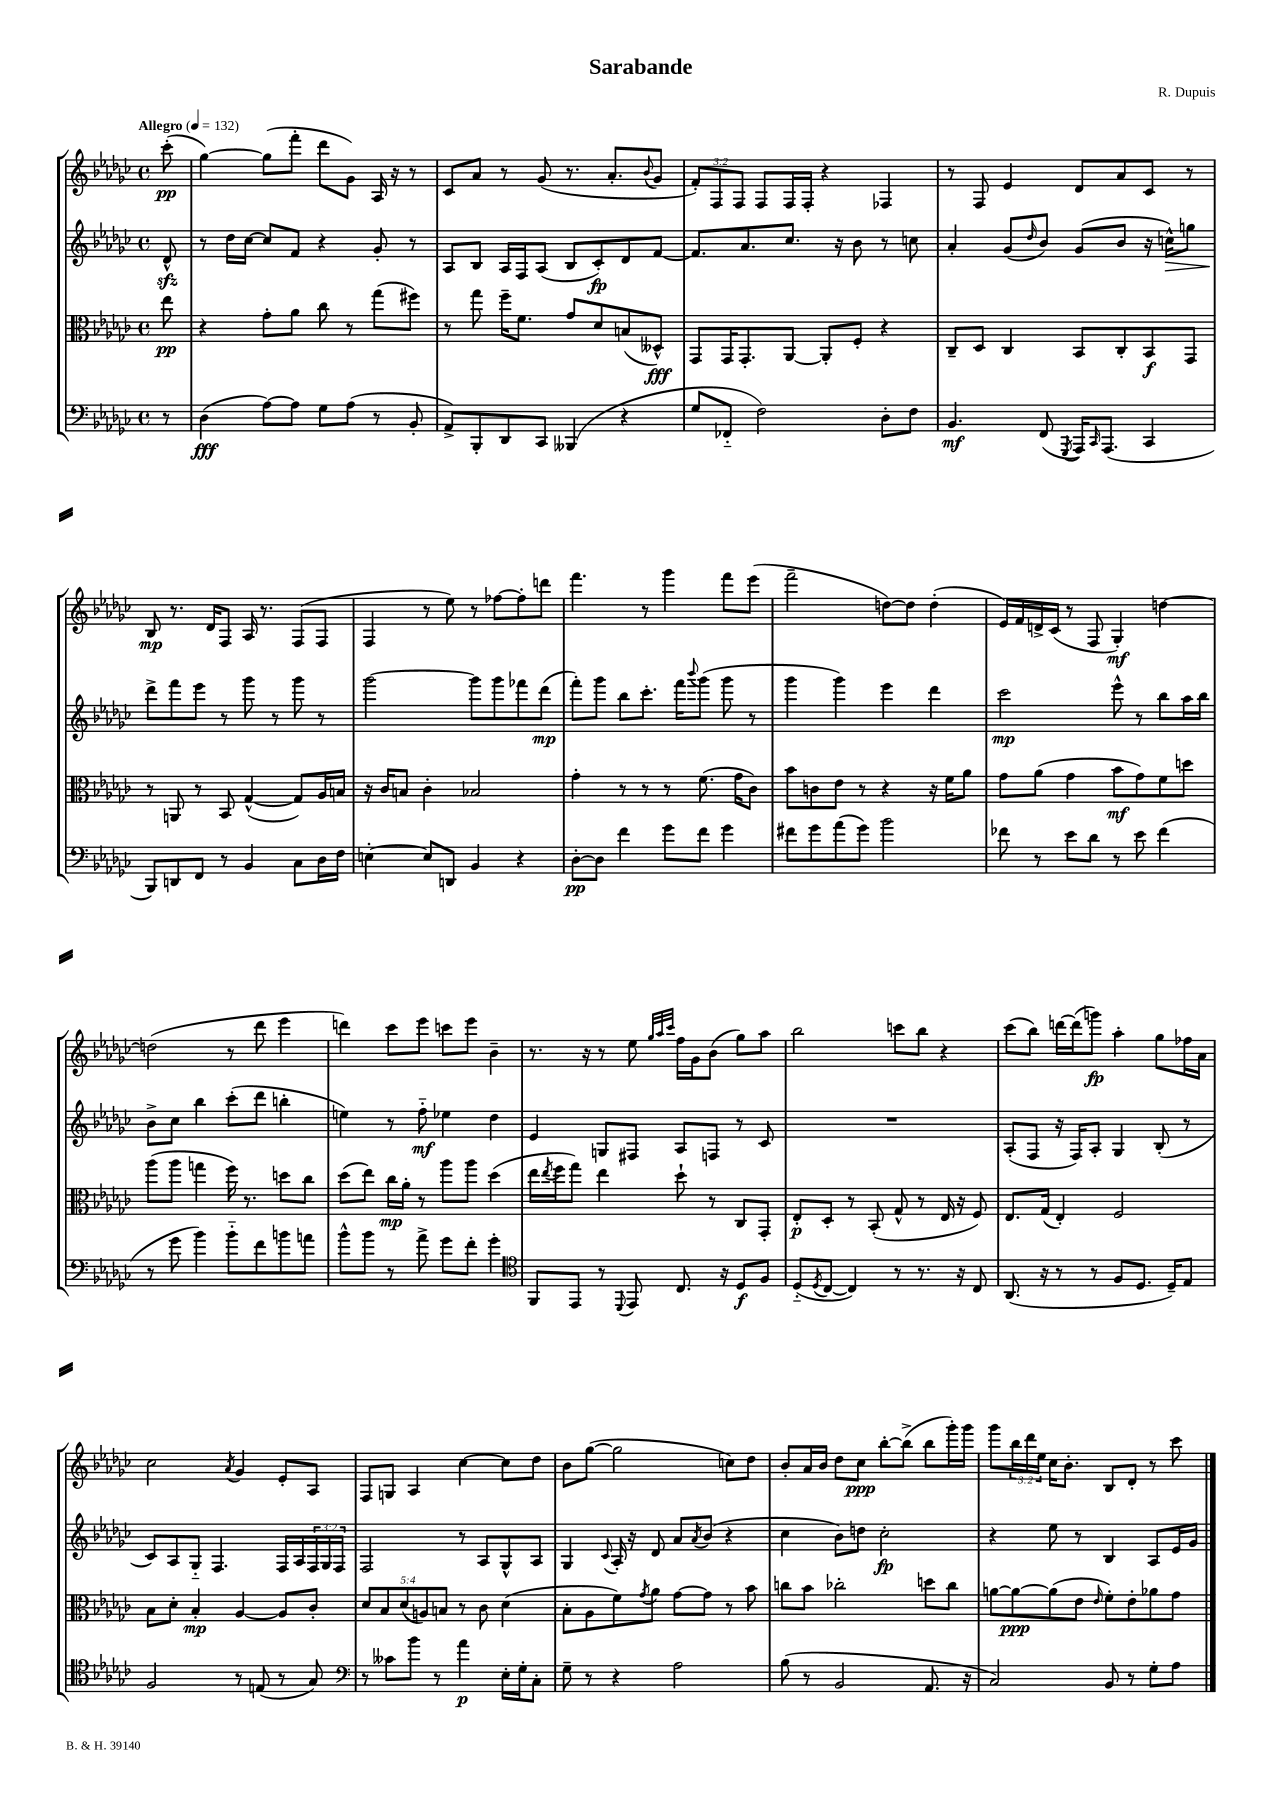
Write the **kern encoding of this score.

**kern	**dynam	**kern	**dynam	**kern	**dynam	**kern	**dynam
*part4	*part4	*part3	*part3	*part2	*part2	*part1	*part1
*staff4	*staff4	*staff3	*staff3	*staff2	*staff2	*staff1	*staff1
*clefF4	*	*clefC3	*	*clefG2	*	*clefG2	*
*k[b-e-a-d-g-c-]	*	*k[b-e-a-d-g-c-]	*	*k[b-e-a-d-g-c-]	*	*k[b-e-a-d-g-c-]	*
*M4/4	*	*M4/4	*	*M4/4	*	*M4/4	*
*met(c)	*	*met(c)	*	*met(c)	*	*met(c)	*
*MM132	*	*MM132	*	*MM132	*	*MM132	*
=	=	=	=	=	=	=	=
!	!	!	!	!	!	!LO:TX:a:B:t=Allegro	!
8r	.	8ee-\	pp	8d-zz^^/	.	(8ccc-'\	pp
=1	=1	=1	=1	=1	=1	=1	=1
(4D-\	fff	4r	.	8r	.	[4gg-\)	.
.	.	.	.	16dd-\LL	.	.	.
.	.	.	.	[16cc-\JJ	.	.	.
[8A-\L)	.	8g-'\L	.	8cc-/L]	.	(8gg-\L]	.
8A-\J]	.	8a-\J	.	8f/J	.	8fff'\J	.
8G-\L	.	8cc-\	.	4r	.	8ddd-\L	.
(8A-\J	.	8r	.	.	.	8g-\J)	.
8r	.	(8gg-\L	.	8g-'/	.	16A-/	.
.	.	.	.	.	.	16r	.
8BB-'/	.	8ff#X\J)	.	8r	.	8r	.
=2	=2	=2	=2	=2	=2	=2	=2
8AA-^/L)	.	8r	.	8A-/L	.	8c-/L	.
8BBB-'/	.	8gg-\	.	8B-/J	.	8a-/J	.
8DD-/	.	16ff~\KL	.	16A-/LL	.	8r	.
.	.	8.f\J	.	16F/J	.	.	.
8CC-/J	.	.	.	(8A-/J	.	(8g-/	.
(4BBB--X/	.	8g-/L	.	8B-/L	.	8.r	.
.	.	8d-/	.	8c-'/)	fp	.	.
.	.	.	.	.	.	8.a-'/L	.
4r	.	(8Bn/	.	8d-/	.	.	.
.	.	.	.	.	.	8qqb-/	.
.	.	8D--X^^/J)	fff	[8f/J	.	8g-/J	.
=3	=3	=3	=3	=3	=3	=3	=3
8G-/L	.	8GG-/L	.	8.f/L]	.	12f'/L)	.
.	.	.	.	.	.	12F/	.
8FF-X/J	.	16GG-/K	.	.	.	.	.
.	.	.	.	.	.	12F/J	.
.	.	8.GG-'/	.	8.a-/	.	.	.
2F\)	.	.	.	.	.	8F/L	.
.	.	[8AA-/J	.	8.cc-/J	.	16F/L	.
.	.	.	.	.	.	16F'/JJ	.
.	.	8AA-'/L]	.	.	.	4r	.
.	.	.	.	16r	.	.	.
.	.	8F'/J	.	8b-\	.	.	.
8D-'\L	.	4r	.	8r	.	4F-X/	.
8F\J	.	.	.	8ccn\	.	.	.
=4	=4	=4	=4	=4	=4	=4	=4
4.BB-/	mf	8C-~/L	.	4a-'/	.	8r	.
.	.	8D-/J	.	.	.	8F/	.
.	.	4C-/	.	(8g-/L	.	4e-/	.
.	.	.	.	16qqdd-/	.	.	.
(8FF/	.	.	.	8b-/J)	.	.	.
8qGGG-/	.	.	.	.	.	.	.
16AAA-/KL)	.	8BB-/L	.	(8g-/L	.	8d-/L	.
16qqCC-/	.	.	.	.	.	.	.
(8.AAA-/J	.	.	.	.	.	.	.
.	.	8C-'/	.	8b-/J	.	8a-/	.
4CC-/	.	8BB-/	f	16r	.	8c-/J	.
!	!	!	!	!	!LO:HP:b	!	!
.	.	.	.	16ccn^^\KL)	>	.	.
.	.	8GG-/J	.	8ggn\J	.	8r	.
!!LO:LB:g=z
=5	=5	=5	=5	=5	=5	=5	=5
8BBB-/L)	.	8r	.	8ddd-^\L	.	8B-/	mp
8DDn/	.	8AAn/	.	8fff\	]	8.r	.
8FF/J	.	8r	.	8eee-\J	.	.	.
.	.	.	.	.	.	16d-/KL	.
8r	.	8BB-/	.	8r	.	8F/J	.
4BB-/	.	([4G-^^/	.	8ggg-\	.	16A-/	.
.	.	.	.	.	.	8.r	.
.	.	.	.	8r	.	.	.
8C-\L	.	8G-/L])	.	8ggg-\	.	(8F/L	.
16D-\L	.	16A-/L	.	8r	.	8F/J	.
16F\JJ	.	16Bn/JJ	.	.	.	.	.
=6	=6	=6	=6	=6	=6	=6	=6
[4En'\	.	16r	.	[2ggg-\	.	4F/	.
.	.	16c-/KL	.	.	.	.	.
.	.	8Bn/J	.	.	.	.	.
8E/L]	.	4c-'\	.	.	.	8r	.
8DDn/J	.	.	.	.	.	8ee-\)	.
4BB-/	.	2B-X/	.	8ggg-\L]	.	8r	.
.	.	.	.	8ggg-\	.	[8ff-X\L	.
4r	.	.	.	8fff-X\	.	8ff-'\]	.
.	.	.	.	(8ddd-\J	mp	8dddn\J	.
=7	=7	=7	=7	=7	=7	=7	=7
[8D-'\L	pp	4g-'\	.	8fff'\L)	.	4.fff\	.
8D-\J]	.	.	.	8ggg-\J	.	.	.
4f\	.	8r	.	8bb-\L	.	.	.
.	.	8r	.	8.ccc-'\J	.	8r	.
8g-\L	.	8r	.	.	.	4ggg-\	.
.	.	.	.	16fff\KL	.	.	.
.	.	.	.	8qqbbb-/	.	.	.
8f\J	.	(8.f\	.	(8ggg-\J	.	.	.
4g-\	.	.	.	8ggg-\	.	8fff\L	.
.	.	16g-\KL	.	.	.	.	.
.	.	8c-\J)	.	8r	.	(8eee-\J	.
=8	=8	=8	=8	=8	=8	=8	=8
8f#X\L	.	8b-\L	.	4ggg-\	.	2fff~\	.
8g-\	.	8cn\	.	.	.	.	.
(8a-\	.	8e-\J	.	4ggg-\)	.	.	.
8g-\J)	.	8r	.	.	.	.	.
2b-\	.	4r	.	4eee-\	.	[8ddn\L)	.
.	.	.	.	.	.	8dd\J]	.
.	.	16r	.	4ddd-\	.	(4dd'\	.
.	.	16f\KL	.	.	.	.	.
.	.	8a-\J	.	.	.	.	.
=9	=9	=9	=9	=9	=9	=9	=9
8f-X\	.	8g-\L	.	2ccc-\	mp	16e-/LL)	.
.	.	.	.	.	.	16f/	.
8r	.	(8a-\J	.	.	.	16dn^/	.
.	.	.	.	.	.	(16c-/JJ	.
8e-\L	.	4g-\	.	.	.	8r	.
8d-\J	.	.	.	.	.	8F/	.
8r	.	8b-\L	mf	8eee-^^\	.	4G-'/)	mf
8e-\	.	8g-\)	.	8r	.	.	.
(4f-\	.	8f\	.	8bb-\L	.	[4ddn\	.
.	.	8ddn\J	.	16aa-\L	.	.	.
.	.	.	.	16bb-\JJ	.	.	.
!!LO:LB:g=z
=10	=10	=10	=10	=10	=10	=10	=10
8r	.	(8aa-\L	.	8b-^\L	.	(2ddn\]	.
8g-\	.	8aa-\J	.	8cc-\J	.	.	.
4b-\)	.	4ggn\	.	4bb-\	.	.	.
8b-\L	.	16ff\)	.	(8ccc-'\L	.	8r	.
.	.	8.r	.	.	.	.	.
8f\	.	.	.	8ddd-\J	.	8ddd-\	.
8bn\	.	8ddn\L	.	4bbn'\	.	4eee-\	.
8an\J	.	8cc-\J	.	.	.	.	.
=11	=11	=11	=11	=11	=11	=11	=11
8b-^^\L	.	(8dd-\L	.	4een\)	.	4dddn\)	.
8b-\J	.	8ee-\J)	.	.	.	.	.
8r	.	16cc-\LL	mp	8r	.	8ccc-\L	.
.	.	16a-'\JJ	.	.	.	.	.
8a-^\	.	8r	.	8ff\	mf	8eee-\J	.
8g-\L	.	8aa-\L	.	4ee-X\	.	8cccn\L	.
8f'\J	.	8aa-\J	.	.	.	8eee-\J	.
4g-'\	.	(4dd-\	.	4dd-\	.	4b-~\	.
=12	=12	=12	=12	=12	=12	=12	=12
*clefC4	*	*	*	*	*	*	*
8FF/L	.	16ee-\LL	.	4e-/	.	8.r	.
.	.	8qee-/	.	.	.	.	.
.	.	16ff\J	.	.	.	.	.
8EE-/J	.	8gg-\J)	.	.	.	.	.
.	.	.	.	.	.	16r	.
8r	.	4ee-\	.	8Gn/L	.	8r	.
8qqDD-/	.	.	.	.	.	.	.
8EE-/	.	.	.	8F#X/J	.	8ee-\	.
.	.	.	.	.	.	32qqgg-/LLL	.
.	.	.	.	.	.	32qqaa-/	.
.	.	.	.	.	.	32qqccc-/JJJ	.
8.C-/	.	8dd-`\	.	8A-/L	.	16ff\LL	.
.	.	.	.	.	.	16g-\J	.
.	.	8r	.	8Fn/J	.	(8b-\J	.
16r	.	.	.	.	.	.	.
8D-/L	f	8C-/L	.	8r	.	8gg-\L)	.
8F/J	.	8GG-'/J	.	8c-/	.	8aa-\J	.
=13	=13	=13	=13	=13	=13	=13	=13
(8D-/L	.	8E-'/L	p	1r	.	2bb-\	.
8qD-/	.	.	.	.	.	.	.
[8C-/J	.	8D-'/J	.	.	.	.	.
4C-/])	.	8r	.	.	.	.	.
.	.	(8BB-'/	.	.	.	.	.
8r	.	8G-^^/	.	.	.	8cccn\L	.
8.r	.	8r	.	.	.	8bb-\J	.
.	.	16E-/	.	.	.	4r	.
16r	.	16r	.	.	.	.	.
8C-/	.	8F/)	.	.	.	.	.
=14	=14	=14	=14	=14	=14	=14	=14
(8.AA-/	.	8.E-/L	.	(8A-'/L	.	(8ccc-\L	.
.	.	.	.	8F/J	.	8bb-\J)	.
16r	.	(16G-/Jk	.	.	.	.	.
8r	.	4E-'/)	.	16r	.	[16dddn\LL	.
.	.	.	.	16F/KL)	.	(16ddd\J]	.
8r	.	.	.	8A-'/J	.	8gggn\J)	fp
8F/L	.	2F/	.	4G-/	.	4aa-'\	.
8.D-/J	.	.	.	.	.	.	.
.	.	.	.	(8B-'/	.	8gg-\L	.
16D-~/KL)	.	.	.	.	.	.	.
8E-/J	.	.	.	8r	.	16ff-X\L	.
.	.	.	.	.	.	16a-\JJ	.
!!LO:LB:g=z
=15	=15	=15	=15	=15	=15	=15	=15
2F/	.	8B-\L	.	8c-/L)	.	2cc-\	.
.	.	8d-'\J	.	8A-/	.	.	.
.	.	4B-'/	mp	8G-/J	.	.	.
.	.	.	.	4.F/	.	.	.
.	.	.	.	.	.	8qa-/	.
8r	.	[4A-/	.	.	.	4g-/	.
(8En/	.	.	.	.	.	.	.
8r	.	8A-/L]	.	16F/LL	.	8e-'/L	.
.	.	.	.	16A-/	.	.	.
8G-/)	.	8c-'/J	.	24F/	.	8A-/J	.
.	.	.	.	24G-/	.	.	.
.	.	.	.	24F/JJ	.	.	.
=16	=16	=16	=16	=16	=16	=16	=16
*clefF4	*	*	*	*	*	*	*
8r	.	10d-/L	.	2F/	.	8F/L	.
.	.	10B-/	.	.	.	.	.
8c--X\L	.	.	.	.	.	8Gn/J	.
.	.	(10d-/	.	.	.	.	.
8b-\J	.	.	.	.	.	4A-/	.
.	.	10An/)	.	.	.	.	.
8r	.	.	.	.	.	.	.
.	.	10Bn/J	.	.	.	.	.
4a-\	p	8r	.	8r	.	[4cc-\	.
.	.	8c-\	.	8A-/L	.	.	.
16E-'\LL	.	(4d-\	.	8G-^^/	.	8cc-\L]	.
16G-'\J	.	.	.	.	.	.	.
8C-'\J	.	.	.	8A-/J	.	8dd-\J	.
=17	=17	=17	=17	=17	=17	=17	=17
8G-~\	.	8B-'\L	.	4G-/	.	8b-\L	.
8r	.	8A-\	.	.	.	([8gg-\J	.
.	.	.	.	8qqc-/	.	.	.
4r	.	8f\)	.	16A-'/	.	2gg-\]	.
.	.	.	.	16r	.	.	.
.	.	8qg-/	.	.	.	.	.
.	.	8a-\J	.	8d-/	.	.	.
2A-\	.	[8g-\L	.	8a-/L	.	.	.
.	.	.	.	8qa-/	.	.	.
.	.	8g-\J]	.	(8b-/J	.	.	.
.	.	8r	.	4r	.	8ccn\L)	.
.	.	8b-\	.	.	.	8dd-\J	.
=18	=18	=18	=18	=18	=18	=18	=18
(8B-\	.	8ccn\L	.	4cc-\	.	8b-'/L	.
8r	.	8b-\J	.	.	.	16a-/L	.
.	.	.	.	.	.	16b-/JJ	.
2BB-/	.	2cc-X'\	.	8b-\L)	.	8dd-\L	.
.	.	.	.	8ddn\J	.	8cc-\J	ppp
.	.	.	.	2cc-'\	fp	[8bb-'\L	.
.	.	.	.	.	.	(8bb-^\J]	.
8.AA-/	.	8ddn\L	.	.	.	8bb-\L	.
.	.	8cc-\J	.	.	.	16ggg-'\L)	.
16r	.	.	.	.	.	16ggg-\JJ	.
=19	=19	=19	=19	=19	=19	=19	=19
2C-/)	.	[8an\L	.	4r	.	8ggg-\L	.
.	.	8a\_	ppp	.	.	24bb-\L	.
.	.	.	.	.	.	24ddd-\	.
.	.	.	.	.	.	24ee-\JJ	.
.	.	(8a\]	.	8ee-\	.	16cc-\KL	.
.	.	.	.	.	.	8.b-'\J	.
.	.	8e-\J	.	8r	.	.	.
.	.	16qqe-/	.	.	.	.	.
8BB-/	.	8f'\L)	.	4B-/	.	8B-/L	.
8r	.	8e-'\	.	.	.	8d-'/J	.
8G-'\L	.	8a-X\	.	8A-/L	.	8r	.
8A-\J	.	8g-\J	.	16e-/L	.	8ccc-\	.
.	.	.	.	16g-/JJ	.	.	.
==	==	==	==	==	==	==	==
*-	*-	*-	*-	*-	*-	*-	*-
